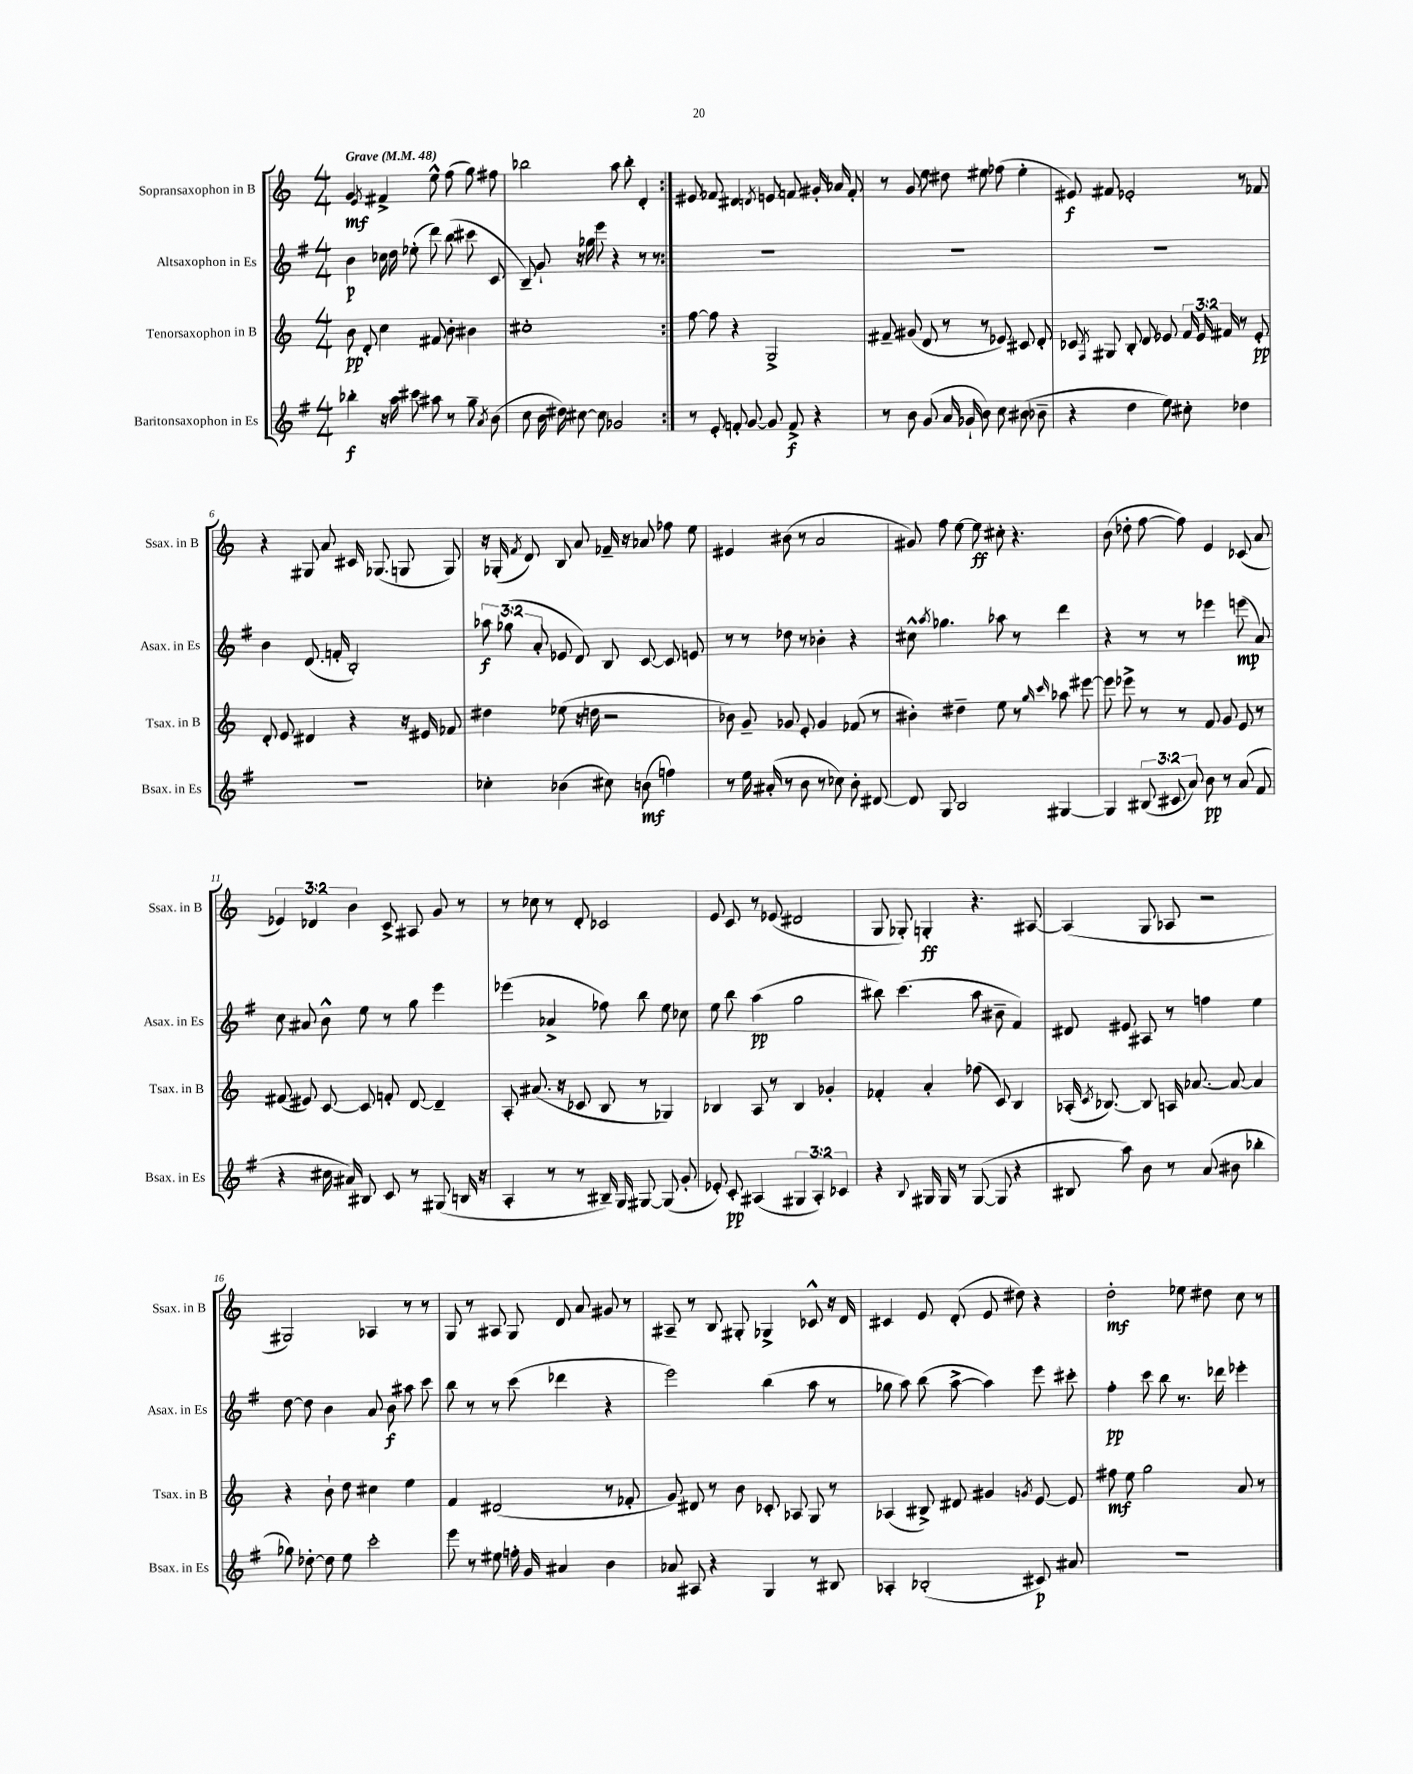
<<
\new StaffGroup <<
\new Staff = "s0" \with { instrumentName = "Sopransaxophon in B" shortInstrumentName = "Ssax. in B" } {
    \clef treble \key c \major \numericTimeSignature \time 4/4 \override Staff.TupletNumber.text = #tuplet-number::calc-fraction-text \tempo "Grave" 4 = 48
    \autoBeamOff \repeat volta 2 { g'4\mf \acciaccatura { e'8 } fis'4-> e''8-^ f''8( g''8) fis''8 |
    bes''2 a''8 bes''8-. d'4-. | }
    eis'8 fes'8 dis'4 \acciaccatura { d'8 } e'8 f'8 gis'16-. aes'16 f'8-. |
    r8 g'8 e''8 dis''8 eis''8 fes''8( eis''4-. |
    eis'8\f) fis'8 ees'2-. r8 fes'8 |
    r4 gis8 a'8 cis'16 ges8.( g8 g8) |
    r16 ges16-.( \acciaccatura { f'8 } d'8) b8 a'8 fes'16-- r16 aes'8 fes''8 e''8 |
    eis'4 bis'8( r8 a'2 |
    gis'8) f''8 e''8~ e''8\ff cis''8-. r4. |
    b'8( des''8-. f''8~ f''8) e'4 ces'8( a'8 |
    \tuplet 3/2 { ees'4) des'4 b'4 } c'8-> ais8 g'8 r8 |
    r8 ces''8 r8 d'8-. ces'2 |
    e'8 c'8 r8 ees'8( dis'2 |
    g8 ges8-.) g4-.\ff r4. ais8~ |
    ais4( g8 aes8 r2 |
    gis2) aes4 r8 r8 |
    g8 r8 ais8 g8 d'8 a'8 gis'8 r8 |
    ais8-- r8 b8 gis8-. ges4-> ces'8-^ r16 d'16 |
    cis'4 e'8 d'8-.( e'8 dis''8) r4 |
    d''2-.\mf ees''8 dis''8 c''8 r8 \bar "|." |
}
\new Staff = "s1" \with { instrumentName = "Altsaxophon in Es" shortInstrumentName = "Asax. in Es" } {
    \clef treble \key g \major \numericTimeSignature \time 4/4 \override Staff.TupletNumber.text = #tuplet-number::calc-fraction-text
    \autoBeamOff \repeat volta 2 { b'4\p ces''16 d''16 ees''8-.( d'''8) b''8( cis'''8 c'8 |
    b8--) g'8-! r16 ges''16 e'''8 r4 r8 r8 | }
    R1 |
    R1 |
    R1 |
    b'4 d'8.( f'16-. b2-.) |
    \tuplet 3/2 { aes''8\f ges''8( a'8-. } ees'8 d'8) b8 c'8~ c'8 e'8 |
    r8 r8 des''8 r8 bes'4-. r4 |
    cis''8-^ \acciaccatura { a''8 } ges''4. aes''8 r8 d'''4 |
    r4 r8 r8 ees'''4 e'''8\mp( a'8) |
    c''8 ais'8 b'8-^ e''8 r8 g''8 e'''4 |
    ees'''4( aes'4-> fes''8) b''8 e''8 ces''8 |
    e''8 b''8 a''4\pp( g''2 |
    bis''8) c'''4.( a''8 bis'8-- fis'4) |
    dis'8 eis'8 ais8 r8 f''4 e''4 |
    d''8~ d''8 b'4 a'8 b'8\f ais''8 c'''8 |
    b''8 r8 r8 c'''8( des'''4 r4 |
    e'''2) b''4( a''8 r8 |
    ges''8 a''8) b''8( a''8~-> a''4) e'''8 cis'''8-. |
    fis''4-.\pp c'''8 b''8 r8. des'''16 ees'''4-. \bar "|." |
}
\new Staff = "s2" \with { instrumentName = "Tenorsaxophon in B" shortInstrumentName = "Tsax. in B" } {
    \clef treble \key c \major \numericTimeSignature \time 4/4 \override Staff.TupletNumber.text = #tuplet-number::calc-fraction-text
    \autoBeamOff \repeat volta 2 { b'8\pp d'8-. c''4 fis'8 b'8-. bis'4 |
    cis''1-. | }
    f''8~ f''8 r4 g2-> |
    fis'8-- gis'8( d'8 r8 r8 ees'8) cis'8 d'8-. |
    ces'8 \acciaccatura { f8 } gis8 b8-. d'8 ees'8 \tuplet 3/2 { f'16 ees'16 fis'16 } r8 ees'8-.\pp |
    d'8-. e'8 dis'4 r4 r16 eis'16 fes'8 |
    dis''4 ees''8( r16 d''16 r2 |
    bes'8) g'8-- ges'8 e'8-. ges'4 fes'8( r8 |
    bis'4-.) dis''4-- e''8 r8 \grace { g''16 c'''16 } aes''8 eis'''8~ |
    eis'''8 ees'''8-> r8 r8 f'8 g'8 e'8 r8 |
    fis'8( eis'8) c'8~ c'8 f'8-. d'8~ d'4-- |
    a8-. ais'8.( r16 ces'8 b8 r8 ges4) |
    bes4 a8 r8 bes4 ges'4-. |
    fes'4-. a'4-. fes''8( c'8) b4 |
    aes16-.( \acciaccatura { c'8 } bes8.~) bes8 a16 aes'8.~ aes'8~ aes'4 |
    r4 b'8-! d''8 cis''4 e''4 |
    f'4 dis'2( r8 fes'8-. |
    g'8) dis'8 r8 b'8 ces'8-. aes8 g8 r8 |
    aes4( bis8->) dis'8 gis'4 \acciaccatura { g'8 } e'8~ e'8 |
    fis''8\mf e''8 g''2 a'8 r8 \bar "|." |
}
\new Staff = "s3" \with { instrumentName = "Baritonsaxophon in Es" shortInstrumentName = "Bsax. in Es" } {
    \clef treble \key g \major \numericTimeSignature \time 4/4 \override Staff.TupletNumber.text = #tuplet-number::calc-fraction-text
    \autoBeamOff \repeat volta 2 { bes''4-.\f r16 a''16 cis'''8 ais''8 r8 g''8-- \acciaccatura { a'8 } b'8( |
    c''8 b'16 dis''16) cis''8~ cis''8 ges'2 | }
    r8 e'8-. f'8-. g'8~ g'8 f'8->\f r4 |
    r8 b'8 g'8( a'16 ges'16-! b'8) c''8 bis'8( bes'8-- |
    r4 d''4 e''8) cis''8-. des''4 |
    R1 |
    ces''4-. bes'4( cis''8) b'8\mf( f''4) |
    r8 e''16 ais'16-.( r8 b'8 r8 ces''8) b'8-. dis'8~ |
    dis'8 g8 b2 gis4~ |
    gis4 \tuplet 3/2 { bis8( cis'8 a'8) } b'8\pp r8 a'8( fis'8 |
    r4 cis''16 ais'16) bis8 c'8 r8 gis8( b16 r16 |
    a4-. r8 r8 bis16--) g16 gis8~ gis8( g'8-. |
    ees'8-.) c'8-.\pp ais4( \tuplet 3/2 { gis4 ais4-.) ces'4 } |
    r4 \appoggiatura { b8 } gis16 gis16 r8 gis8~( gis8 r4 |
    bis8 a''8) b'8 r8 a'8( bis'8 bes''4-. |
    ges''8) des''8~-. des''8 e''8 c'''2-. |
    e'''8 r8 eis''8 f''16-. g'16 ais'4 b'4 |
    aes'8 ais8 r4 g4 r8 bis8 |
    aes4-. bes2-.( cis'8\p) ais'8 |
    R1 \bar "|." |
}
>>
>>
